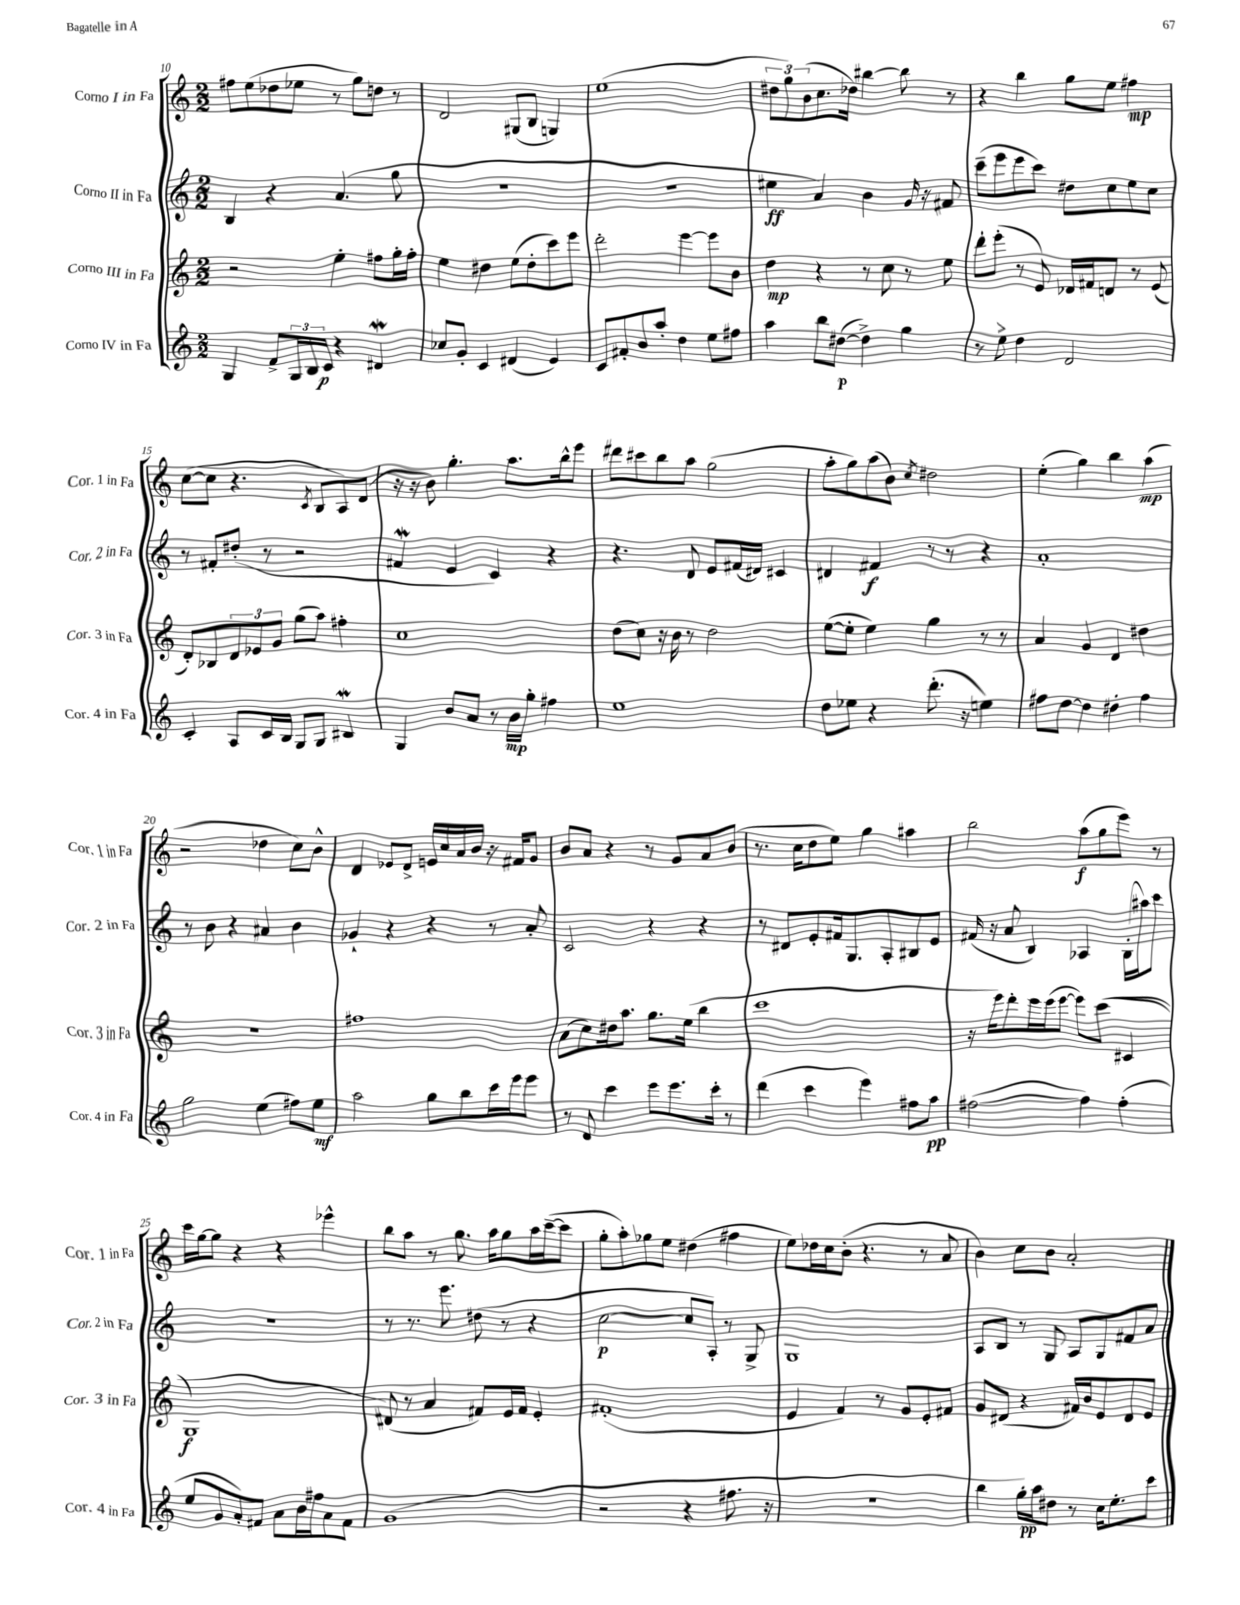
<<
\new StaffGroup <<
\new Staff = "s0" \with { instrumentName = "Corno I in Fa" shortInstrumentName = "Cor. 1 in Fa" } {
    \clef treble \key c \major \numericTimeSignature \time 2/2
    fis''8 e''8( des''8 ees''8 r8 g''8) d''8 r8 |
    d'2 gis8( b8 g4) |
    e''1( |
    \tuplet 3/2 { dis''8 g''8) b'8( } c''8. des''16) bis''4~ bis''8 r8 |
    r4 b''4 g''8 e''8 fis''4\mp |
    c''8~( c''8 r4. \acciaccatura { c'8 } b8 a8) d'8( |
    r16 r16 b'8) g''4.-. a''8. b''16-^ e'''8 |
    dis'''8 cis'''8 b''8 a''8 g''2( |
    a''8-. g''8) a''8( b'8) \acciaccatura { c''8 } dis''2 |
    e''4-.( g''4) b''4 a''4\mp( |
    r2 des''4 c''8) b'8-^ |
    d'4 ees'8 d'8-> e'16 c''16 a'16 b'16 r16 fis'16 g'8 |
    b'8 a'8 r4 r8 g'8 a'8 b'8( |
    r8. c''16 d''8 e''8) g''4 ais''4 |
    b''2 a''8\f( g''8 e'''8) r8 |
    c'''16 g''16~ g''8 r4 r4 ees'''4-^ |
    b''8 a''8 r8 g''8. a''16 g''8 a''16 c'''16~--( c'''8 |
    g''8-. a''8-.) ges''8 e''8 dis''4( fis''4 |
    e''8) des''16 c''16 b'8-.( r4. r8 a'8 |
    b'4) c''8 b'8 a'2-. \bar "|." |
}
\new Staff = "s1" \with { instrumentName = "Corno II in Fa" shortInstrumentName = "Cor. 2 in Fa" } {
    \clef treble \key c \major \numericTimeSignature \time 2/2
    b4 r4 a'4.( g''8 |
    R1 |
    r1 |
    eis''4\ff a'4) b'4 g'16 r16 fis'8 |
    c'''8--( e'''8 e'''8 c'''8) dis''8 c''8 e''8 c''8 |
    r8 fis'8-. dis''8-.( r8 r2 |
    fis'4\mordent e'4 c'4) r4 |
    r4. d'8 e'8 fis'16( dis'16) cis'4 |
    dis'4 fis'4\f r8 r8 r4 |
    a'1-. |
    r8 b'8 r4 ais'4 b'4 |
    ges'4-! r4 r4 r8 a'8-. |
    c'2 r4 r4 |
    r8 dis'8 e'8-. fis'16 g8. a8-. bis8 e'8 |
    fis'16( r16 a'8 b4) aes4 b16-.( ais''16) c'''8 |
    r1 |
    r8 r8. e'''8. dis''8( r8 r4 |
    c''2~\p c''8 a8-.) r8 g8-> |
    g1 |
    a8 b8 r8 g8 a8 g8 fis'8 a'8 \bar "|." |
}
\new Staff = "s2" \with { instrumentName = "Corno III in Fa" shortInstrumentName = "Cor. 3 in Fa" } {
    \clef treble \key c \major \numericTimeSignature \time 2/2
    r2 e''4-. fis''8 g''16-. fis''16-. |
    e''4 dis''4 e''8( dis''8-. c'''8) e'''8 |
    d'''2-. e'''4~ e'''8 b'8 |
    d''4\mp r4 r8 c''8 r8 e''8 |
    d'''8-. e'''8-.( r8 e'8) des'16 fis'16 d'8 r8 e'8( |
    d'8-.) bes8 \tuplet 3/2 { d'8 ees'8 g'8 } g''8( a''8) fis''4-. |
    c''1 |
    d''8( c''8) r16 b'16 r8 d''2 |
    e''8~( e''8-. e''4) g''4 r8 r8 |
    a'4 g'4 d'4 dis''4 |
    r1 |
    fis''1 |
    a'8( c''8) dis''16 a''8. g''8. e''16( b''4 |
    c'''1 |
    r16 e'''16) d'''8-. e'''16 e'''16( e'''8~ e'''8) c'''8(\( cis'4 |
    g1\f) |
    dis'8(\) r8 a'4 fis'8) e'16 fis'16 e'4-. |
    fis'1-.( |
    e'4 f'4) r8 g'8 e'8-. fis'8 |
    g'8 dis'8( r4 fis'16) b'16 e'8 dis'8 e'8 \bar "|." |
}
\new Staff = "s3" \with { instrumentName = "Corno IV in Fa" shortInstrumentName = "Cor. 4 in Fa" } {
    \clef treble \key c \major \numericTimeSignature \time 2/2
    g4 f'8-> \tuplet 3/2 { g16 b16 c'16\p } r4 dis'4\mordent |
    ces''8 g'8-. c'4 dis'4( e'4) |
    c'8 fis'8-. b'8 a''8-. d''4 e''8 fis''8 |
    a''4 b''8 dis''8~\p( dis''4->) g''4 |
    r8 e''8-> d''4 d'2 |
    c'4-. a8 c'16 b16 g8 g8 bis4\mordent |
    g4 b'8 a'8 r8 b'16\mp g''16-. fis''4 |
    e''1 |
    d''8 ees''8 r4 d'''8.-.( r16 e''4) |
    fis''8 d''8~ d''4 dis''4-. fis''4 |
    g''2 e''4( fis''8) e''8\mf |
    a''2 g''8 b''8 c'''16 e'''16 e'''8 |
    r8 d'8 c'''4 e'''8 e'''8. c'''16-. r8 |
    d'''4( c'''4 e'''4) fis''8 a''8\pp |
    fis''2~( fis''4) fis''4-.( |
    e''8 g'8 a'8-.) fis'8 a'8 b'16 fis''16 a'8 fis'8 |
    g'1( |
    r2 r4 fis''8. r16 |
    R1 |
    b''4 g''16-.\pp) a''16 dis''8 r8 c''16 e''8.-. c'''8 \bar "|." |
}
>>
>>
\layout { \context { \Score currentBarNumber = #10 } }
